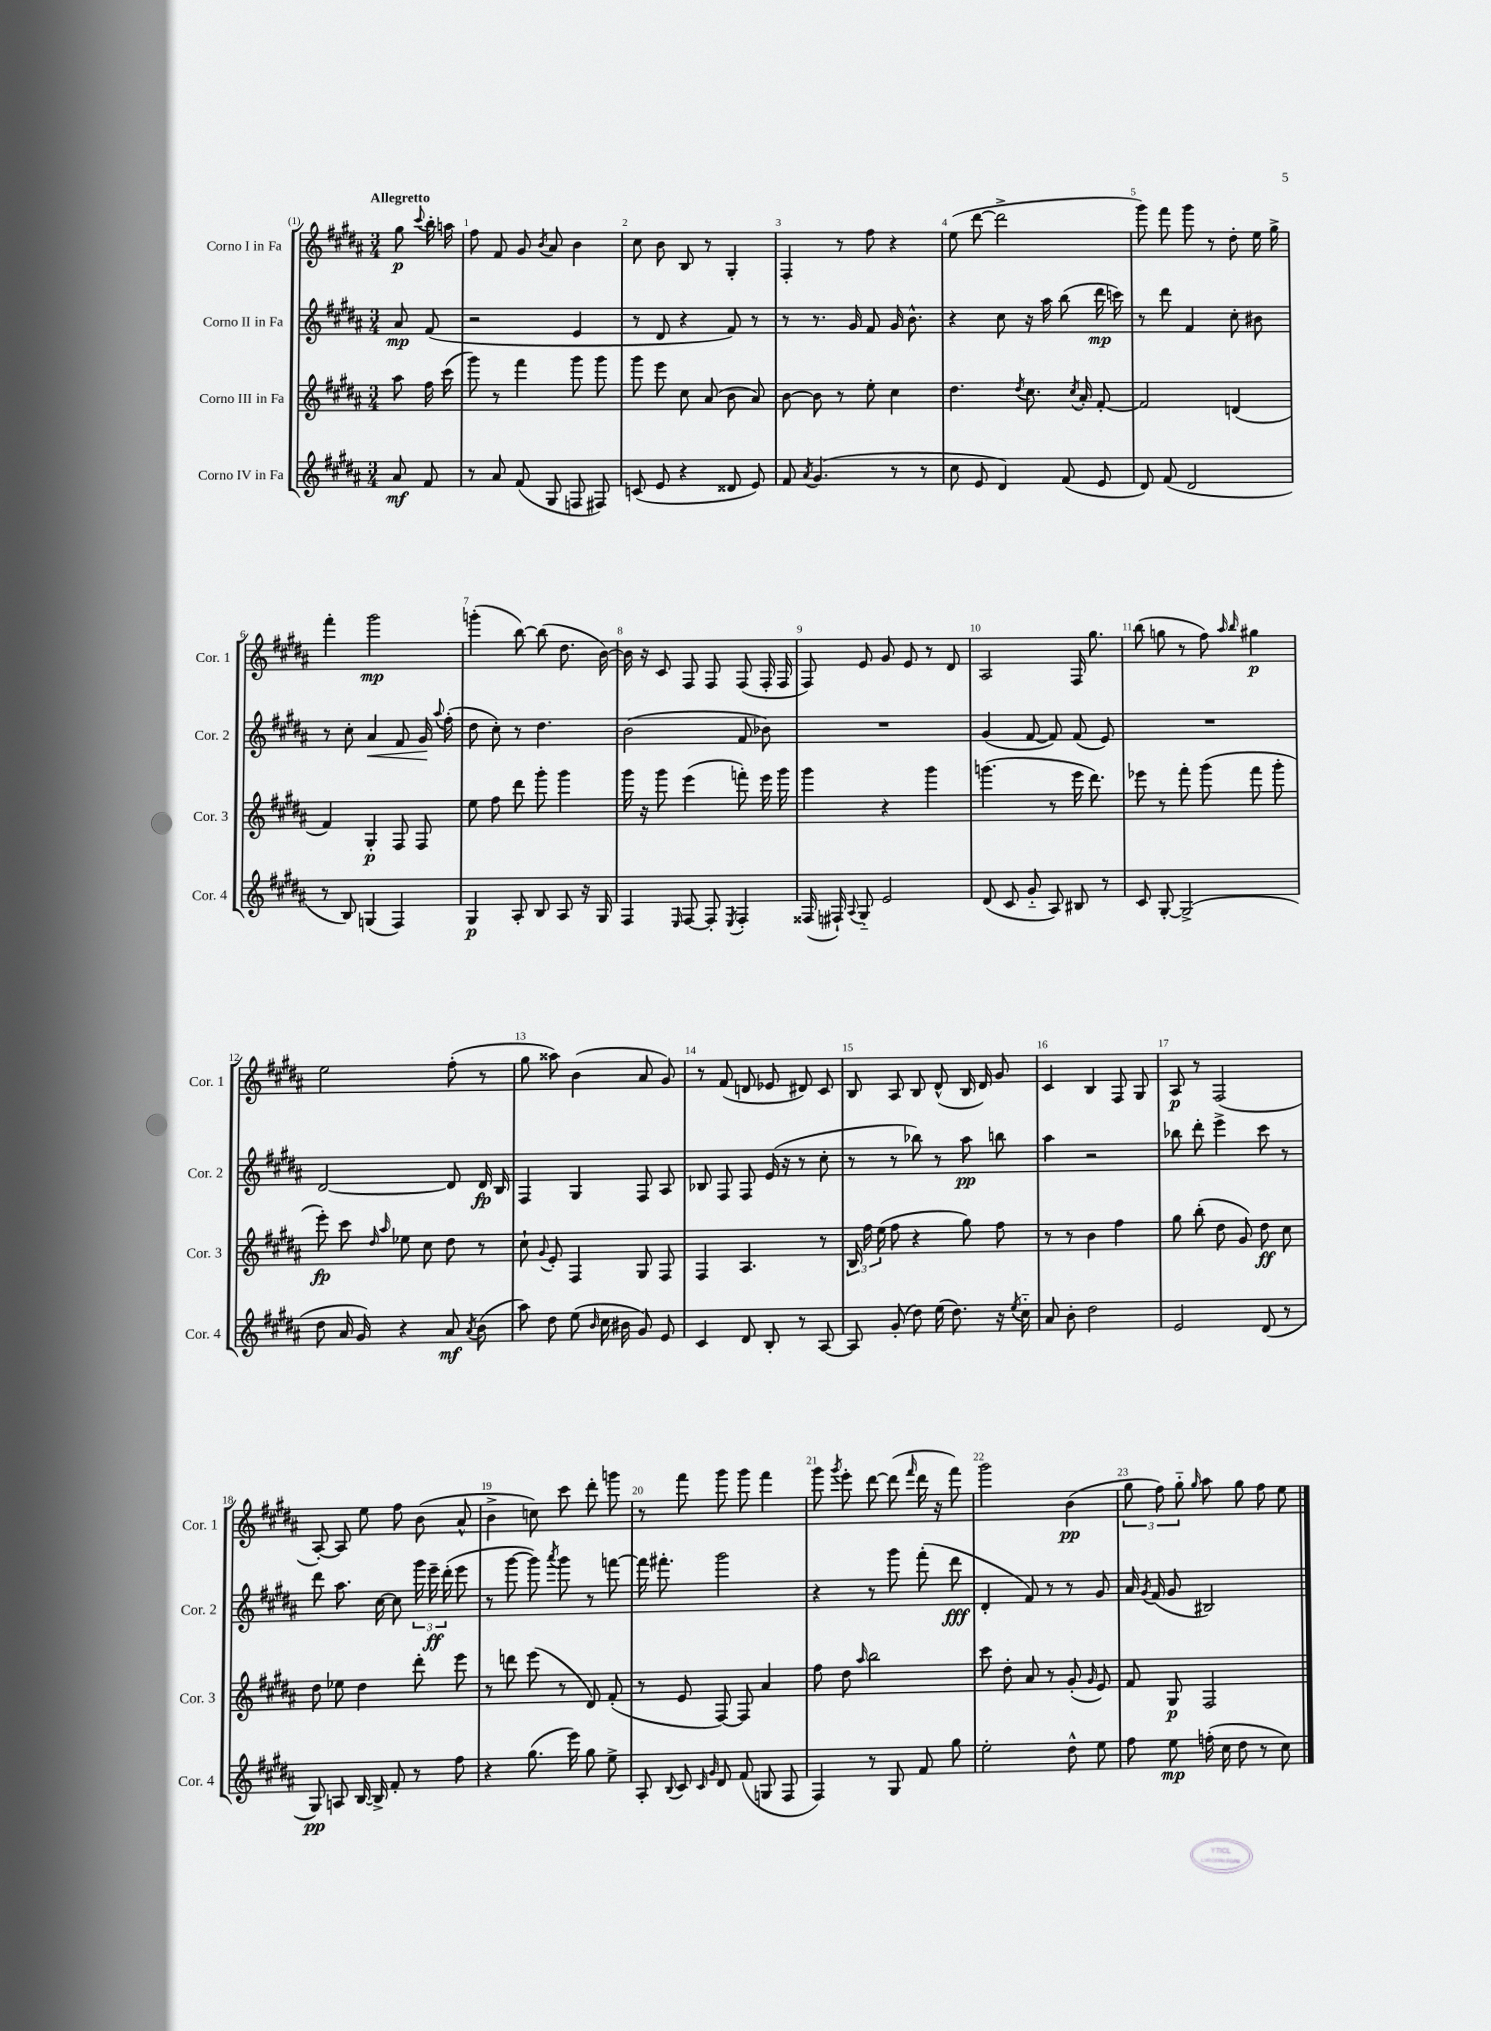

**kern	**kern	**kern	**kern
*staff4	*staff3	*staff2	*staff1
*clefG2	*clefG2	*clefG2	*clefG2
*k[f#c#g#d#a#]	*k[f#c#g#d#a#]	*k[f#c#g#d#a#]	*k[f#c#g#d#a#]
*M3/4	*M3/4	*M3/4	*M3/4
8a#	8aa#	8a#	8gg#
.	.	.	8qqccc#
8f#	16ff#	(8f#	16bb'
.	(16ccc#	.	16aa
=	=	=	=
8r	8ggg#)	2r	8ff#
8a#	8r	.	8f#
(8f#	4fff#	.	8g#
.	.	.	8qb
8G#	.	.	8a#
8F	8ggg#	4e	4b
8F#)	8ggg#	.	.
=	=	=	=
(8c	8ggg#	8r	8cc#
8e	8eee	8d#	8b
4r	8cc#	4r	8B
.	(8a#	.	8r
8d##	8b	8f#)	4G#'
8e)	8a#)	8r	.
=	=	=	=
8f#	[8b	8r	4F#'
8qa#	.	.	.
(4.g#	8b]	8.r	.
.	8r	.	8r
.	.	16g#	.
.	8ee'	8f#	8ff#
8r	4cc#	16g#	4r
.	.	8.b^^	.
8r	.	.	.
=	=	=	=
8cc#	4.dd#	4r	(8ee
8e	.	.	[8ddd#
4d#)	.	8cc#	2ddd#^]
.	8qdd#	.	.
.	8.cc#	16r	.
.	.	16aa#	.
(8f#	.	(8bb	.
.	8qcc#	.	.
.	16a#'	.	.
8e	[8f#'	16ddd#	.
.	.	16ccc)	.
=	=	=	=
8d#)	2f#]	8r	8ggg#)
(8f#	.	8ddd#	8fff#
2d#	.	4f#	8ggg#
.	.	.	8r
.	(4d	8cc#'	8dd#'
.	.	8b#	16ee
.	.	.	16gg#^
=	=	=	=
8r	4f#)	8r	4fff#'
8B)	.	8cc#'	.
(4G	4G#'	4a#	2ggg#
4F#)	8F#	8f#	.
.	8F#	16g#	.
.	.	8qqaa#	.
.	.	(16ff#'	.
=	=	=	=
4G#	8ee	8dd#	(4ggg'
.	8ff#	8cc#')	.
8A#'	8ddd#	8r	[8bb)
8B	8ggg#'	4.dd#	(8bb]
8A#	4ggg#	.	8.dd#
16r	.	.	.
16G#	.	.	[16b)
=	=	=	=
4F#	16ggg#	(2b	16b]
.	16r	.	16r
.	8ggg#	.	8c#
16qqE	.	.	.
[8F#	(4eee	.	8F#
8F#']	.	.	8F#
8qE	.	.	.
4F#'	8fff')	8f#	(8F#
.	16eee	8b-)	16F#'
.	16ggg#	.	16F#
=	=	=	=
(16F##	4ggg#	2.r	8F#)
16F#`)	.	.	.
8qqA#	.	.	.
8G#'~	.	.	8e
2e	4r	.	8g#
.	.	.	8e
.	4ggg#	.	8r
.	.	.	8d#
=	=	=	=
(8d#	(4.ggg	(4g#	2A#
8c#	.	.	.
8g#'~	.	[8f#	.
8A#)	8r	8f#])	.
8B#	16eee	(8f#	16F#
.	8.ddd#)	.	8.gg#
8r	.	8e)	.
=	=	=	=
8c#	8eee-	2.r	(8bb
[8G#'	8r	.	8gg
(2G#^]	8fff#'	.	8r
.	(8ggg#	.	8ff#)
.	.	.	16qqaa#
.	.	.	16qqbb
.	8fff#	.	4gg#
.	8ggg#'	.	.
=	=	=	=
8dd#	8eee')	[2d#	2ee
16a#	8ccc#	.	.
16g#)	.	.	.
.	16qqdd#	.	.
.	16qqaa#	.	.
4r	8ee-	.	.
.	8cc#	.	.
8a#	8dd#	8d#]	(8ff#'
8qa#	.	.	.
(8b	8r	16d#	8r
.	.	16B	.
=	=	=	=
8aa#)	8cc#`	4F#	8gg#
.	8qqg#	.	.
8dd#	8e'	.	8aa##)
(8ee	4F#	4G#	(4b
16qqb	.	.	.
16cc#	.	.	.
16b#	.	.	.
8g#)	8G#	8F#	8a#
8e	8F#	8A#	8g#)
=	=	=	=
4c#	4F#	8B-	8r
.	.	8F#	(8f#
8d#	4.A#	8F#	8d
8B'	.	(16e	8e-
.	.	16r	.
8r	.	8r	8d#)
[8A#	8r	8cc#'	8c#
=	=	=	=
8A#]	24B	8r	8B
.	24ff#	.	.
.	(24ee	.	.
(8g#'	8ff#	8r	8A#
8dd#)	4r	8bb-)	8B
(16ee	.	8r	(8d#^^
8.dd#)	.	.	.
.	8gg#)	8aa#	16B
.	.	.	16d#)
16r	8ff#	8bb	8g#
8qee	.	.	.
16cc#'~	.	.	.
=	=	=	=
8a#	8r	4aa#	4c#
8b'	8r	.	.
2dd#	4b	2r	4B
.	4ff#	.	8F#
.	.	.	8G#
=	=	=	=
2e	8gg#	8bb-	8A#
.	(8bb'	8ddd#'	8r
.	8dd#	4eee^	(2F#
.	8g#)	.	.
(8d#	8dd#	8ccc#	.
8r	8cc#	8r	.
=	=	=	=
8G#)	8dd#	8ddd#	[8A#')
8A	8ee-	8.aa#	8A#]
[16B	4dd#	.	8ee
16B^]	.	[16cc#	.
8f#'	.	8cc#]	8ff#
8r	8ddd#'	24ggg#	(8b
.	.	24eee~	.
.	.	(24ddd#'	.
8ff#	8eee	8eee	8a#^^
=	=	=	=
4r	8r	8r	4b^
.	8ddd	[8ggg#	.
(8.gg#	(8eee	8ggg#])	8cc)
.	.	8qaaa#	.
.	8r	8ggg#	8ccc#
16eee)	.	.	.
8gg#	8d#)	8r	8ddd#'
8ee^	(8f#'	[8fff	8ggg
=	=	=	=
8A#'	8r	16fff]	8r
.	.	8.fff#'	.
8qqB	.	.	.
8c#	8e	.	8fff#
16qqc#	.	.	.
16qqg#	.	.	.
8d#	[8F#)	2ggg#	8ggg#
(8f#	8F#]	.	8ggg#
8G	4a#	.	4fff#
8F#	.	.	.
=	=	=	=
4F#)	8ff#	4r	8ggg#
.	.	.	8qggg#
.	8dd#	.	8eee'
.	16qqaa#	.	.
8r	2bb	8r	[8ddd#
8G#	.	8ggg#	(8ddd#]
.	.	.	16qqfff#
8f#	.	(8fff#'	16ddd#
.	.	.	16r
8gg#	.	8ddd#	8fff#)
=	=	=	=
2ee'	8ccc#	4d#'	2ggg#
.	8dd#'	.	.
.	8a#	8f#)	.
.	8r	8r	.
8dd#^^	(8g#'	8r	(4b
.	16qqg#	.	.
8ee	8e)	8g#	.
=	=	=	=
8ff#	8f#	16a#	12gg#
.	.	8qg#	.
.	.	(16f#	.
.	.	.	12ff#)
8ee	8G#	8g#	.
.	.	.	12gg#'~
.	.	.	16qqgg#
(16ff'	2F#	2B#)	8aa#
16cc#	.	.	.
8dd#	.	.	8gg#
8r	.	.	8ff#
8cc#)	.	.	8ee
==	==	==	==
*-	*-	*-	*-
